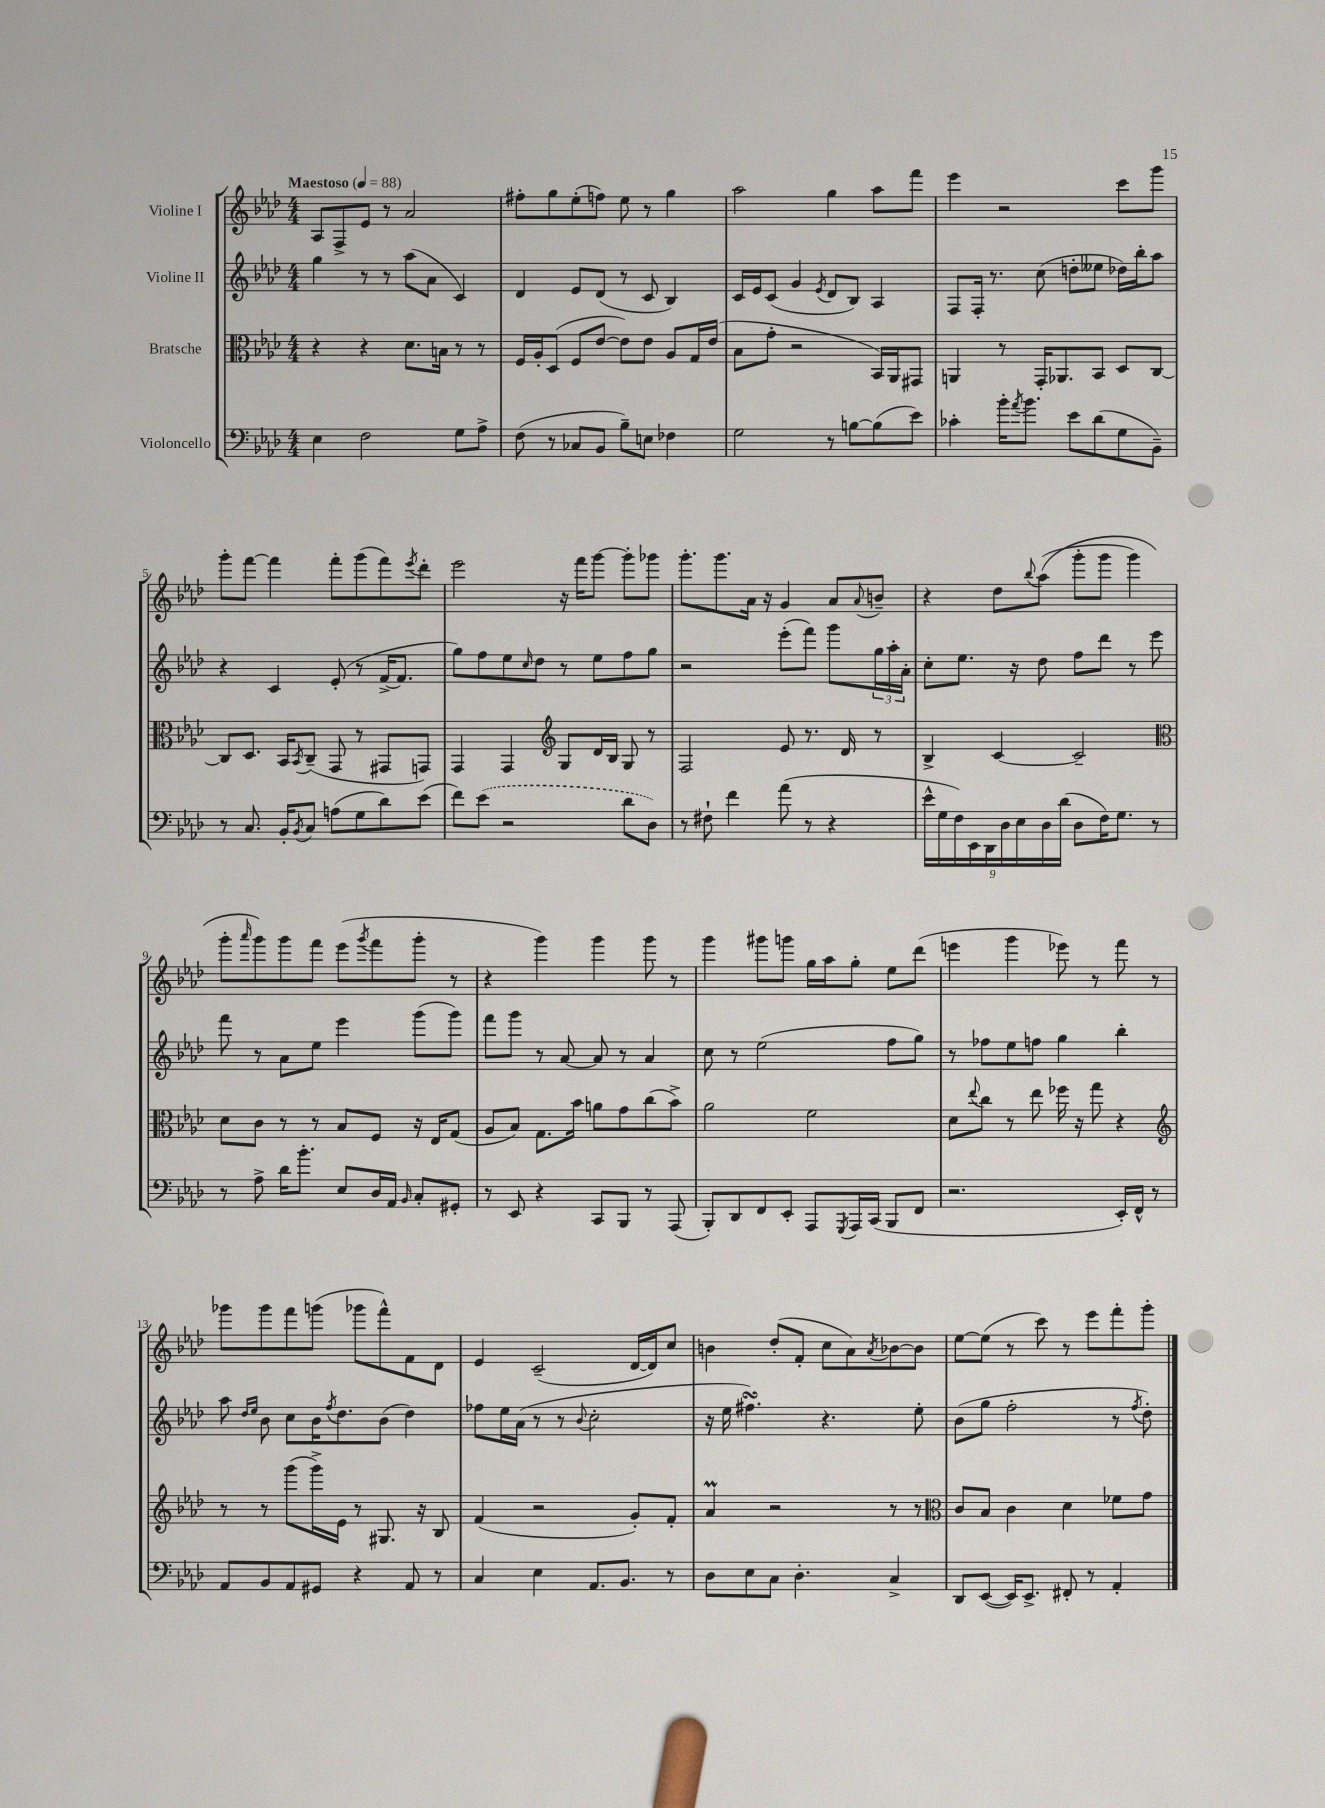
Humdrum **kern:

**kern	**kern	**kern	**kern
*staff4	*staff3	*staff2	*staff1
*clefF4	*clefC3	*clefG2	*clefG2
*k[b-e-a-d-]	*k[b-e-a-d-]	*k[b-e-a-d-]	*k[b-e-a-d-]
*M4/4	*M4/4	*M4/4	*M4/4
*MM88	*MM88	*MM88	*MM88
4E-	4r	4gg	8A-
.	.	.	8F^
2F	4r	8r	8e-
.	.	8r	8r
.	8.d-	(8aa-	2a-
.	.	8a-	.
.	16B	.	.
8G	8r	4c)	.
8A-^	8r	.	.
=	=	=	=
(8F	16F	4d-	8ff#'
.	16A-'	.	.
8r	(8D-	.	8gg
8C-	8F	8e-	(8ee-'
8BB-	[8e-	(8d-	8ff)
8B-~)	8e-])	8r	8ee-
8E	8e-	8c	8r
4F-	8A-	4B-)	4gg
.	16G	.	.
.	(16e-	.	.
=	=	=	=
2G	8B-	16c	2aa-
.	.	16e-	.
.	8g'	(8c	.
.	2r	4g	.
.	.	8qe-	.
8r	.	8d-	4gg
[8B	.	8B-)	.
(8B]	16BB-)	4A-	8aa-
.	16AA-	.	.
8e-)	8GG#	.	8fff
=	=	=	=
4c-'	4AA	8F	4eee-
.	.	16F'	.
.	.	8.r	.
16b-'	8r	.	2r
8qa-	.	.	.
8.b-	.	.	.
.	16GG'	(8cc	.
.	8.AA-	.	.
8e-	.	8dd'	.
(8d-	8BB-	8ee--	.
8G	8D-	16dd-)	8ccc
.	.	16bb-'	.
8BB-~)	[8C	8aa-	8ggg
=	=	=	=
8r	8C]	4r	8ggg'
8.C	8.D-	.	[8fff
.	.	4c	4fff]
16BB-'	16BB-	.	.
8qBB-	8qBB-	.	.
8C	(8C~	.	.
(8A	8GG	(8e-'	8fff'
8G	8r	8r	(8ggg
8d-)	8GG#	[16f^	8fff)
.	.	8.f]	.
.	.	.	8qeee-
(8e-	8GG)	.	8ddd-'
=	=	=	=
8f)	4GG	8gg)	2eee-
(8e-	.	8ff	.
2r	4GG	8ee-	.
.	.	16qqcc	.
.	.	8dd-	.
*	*clefG2	*	*
.	8G	8r	16r
.	.	.	16fff
.	16d-	8ee-	[8ggg
.	16B-	.	.
8d-	8G	8ff	8ggg']
8D-)	8r	8gg	8ggg-
=	=	=	=
8r	2F	2r	8.ggg'
8F#`	.	.	.
.	.	.	8.ggg
4f	.	.	.
.	.	.	16a-
.	.	.	16r
(8a-	8e-	(8eee-'	4g
8r	8.r	8fff)	.
4r	.	8ggg	8a-
.	16d-	.	.
.	.	.	8qqa-
.	8r	24gg	8b~
.	.	24aa-'	.
.	.	24a-'	.
=	=	=	=
18e-^^	4B-^	8cc'	4r
18G	.	.	.
18F)	.	.	.
.	.	8.ee-	.
18EE-	.	.	.
18DD-	.	.	.
.	[4c	.	8dd-
18D-	.	.	.
.	.	16r	.
18E-	.	.	.
.	.	.	8qqbb-
.	.	8dd-	&((8aa-
18D-	.	.	.
(18d-	.	.	.
8D-	2c~]	8ff	8ggg'
16F)	.	8ddd-	8ggg
8.G	.	.	.
.	.	8r	4ggg)
8r	.	8eee-	.
=	=	=	=
*	*clefC3	*	*
8r	8d-	8fff	8ggg'
.	.	.	16qqaaa-
8A-^	8c	8r	8ggg&)
16d-	8r	8a-	8ggg
8.b-'	.	.	.
.	8r	8ee-	8fff
8E-	8B-	4eee-	(8eee-
.	.	.	8qggg
16D-	8F	.	8fff
16AA-	.	.	.
16qqBB-	.	.	.
8C'	16r	(8ggg	8ggg'
.	16E-	.	.
8GG#'	(8G	8ggg)	8r
=	=	=	=
8r	8A-	8fff	4r
8EE-	8B-)	8ggg	.
4r	8.G	8r	4ggg)
.	.	[8a-	.
.	16b-	.	.
8CC	8a	8a-]	4ggg
8BBB-	8g	8r	.
8r	(8cc	4a-	8ggg
(8AAA-	8b-^)	.	8r
=	=	=	=
8BBB-')	2a-	8cc	4ggg
8DD-	.	8r	.
8FF	.	(2ee-	8ggg#
8EE-'	.	.	8ggg
8AAA-	2f	.	16gg
.	.	.	16aa-
8qGGG	.	.	.
16AAA-	.	.	8gg'
(16CC	.	.	.
8BBB-	.	8ff	8ee-
8FF	.	8gg)	(8ddd-
=	=	=	=
2.r	8d-	8r	4eee
.	8qqee-	.	.
.	8cc	8ff-	.
.	8r	8ee-	4ggg
.	8ee-	8ff	.
.	16ff-	4gg	8eee-)
.	16r	.	.
.	8gg	.	8r
16EE-')	4r	4bb-'	8fff
16FF^^	.	.	.
8r	.	.	8r
=	=	=	=
*	*clefG2	*	*
8AA-	8r	8aa-	8ggg-
.	.	16qqdd-	.
.	.	16qqee-	.
8BB-	8r	8b-	8ggg-
8AA-	(8ggg	8cc	8fff
8GG#	16ggg^)	16b-	(8ggg
.	.	8qff	.
.	16e-	8.dd-	.
4r	8r	.	8ggg-
.	8.G#	(8b-	8fff^^)
8AA-	.	4dd-)	8f
.	16r	.	.
8r	8B-	.	8d-
=	=	=	=
4C	(4f	8ff-	4e-
.	.	16ee-	.
.	.	(16a-	.
4E-	2r	8r	(2c~
.	.	8r	.
.	.	8qqb-	.
8.AA-	.	2cc'	.
8.BB-	.	.	.
.	8g')	.	[16d-
.	.	.	16d-])
8r	8f'	.	8cc
=	=	=	=
8D-	4a-	16r	4b
.	.	16ee-	.
8E-	.	4.ff#)	.
8C	2r	.	(8dd-'
4.D-'	.	.	8f'
.	.	4.r	8cc
.	.	.	8a-)
.	.	.	8qa-
4C^	8r	.	[8b-
.	8r	8ee-'	8b-]
=	=	=	=
*	*clefC3	*	*
8DD-	8c	(8b-	[8ee-
([8EE-	8B-	8gg	(8ee-]
16EE-])	4c	2ff'	8r
8.EE-^	.	.	.
.	.	.	8ccc)
8FF#'	4d-	.	8r
8r	.	.	8eee-
4AA-'	8f-	8r	8fff'
.	.	8qff	.
.	8g	8dd-')	8ggg'
==	==	==	==
*-	*-	*-	*-
